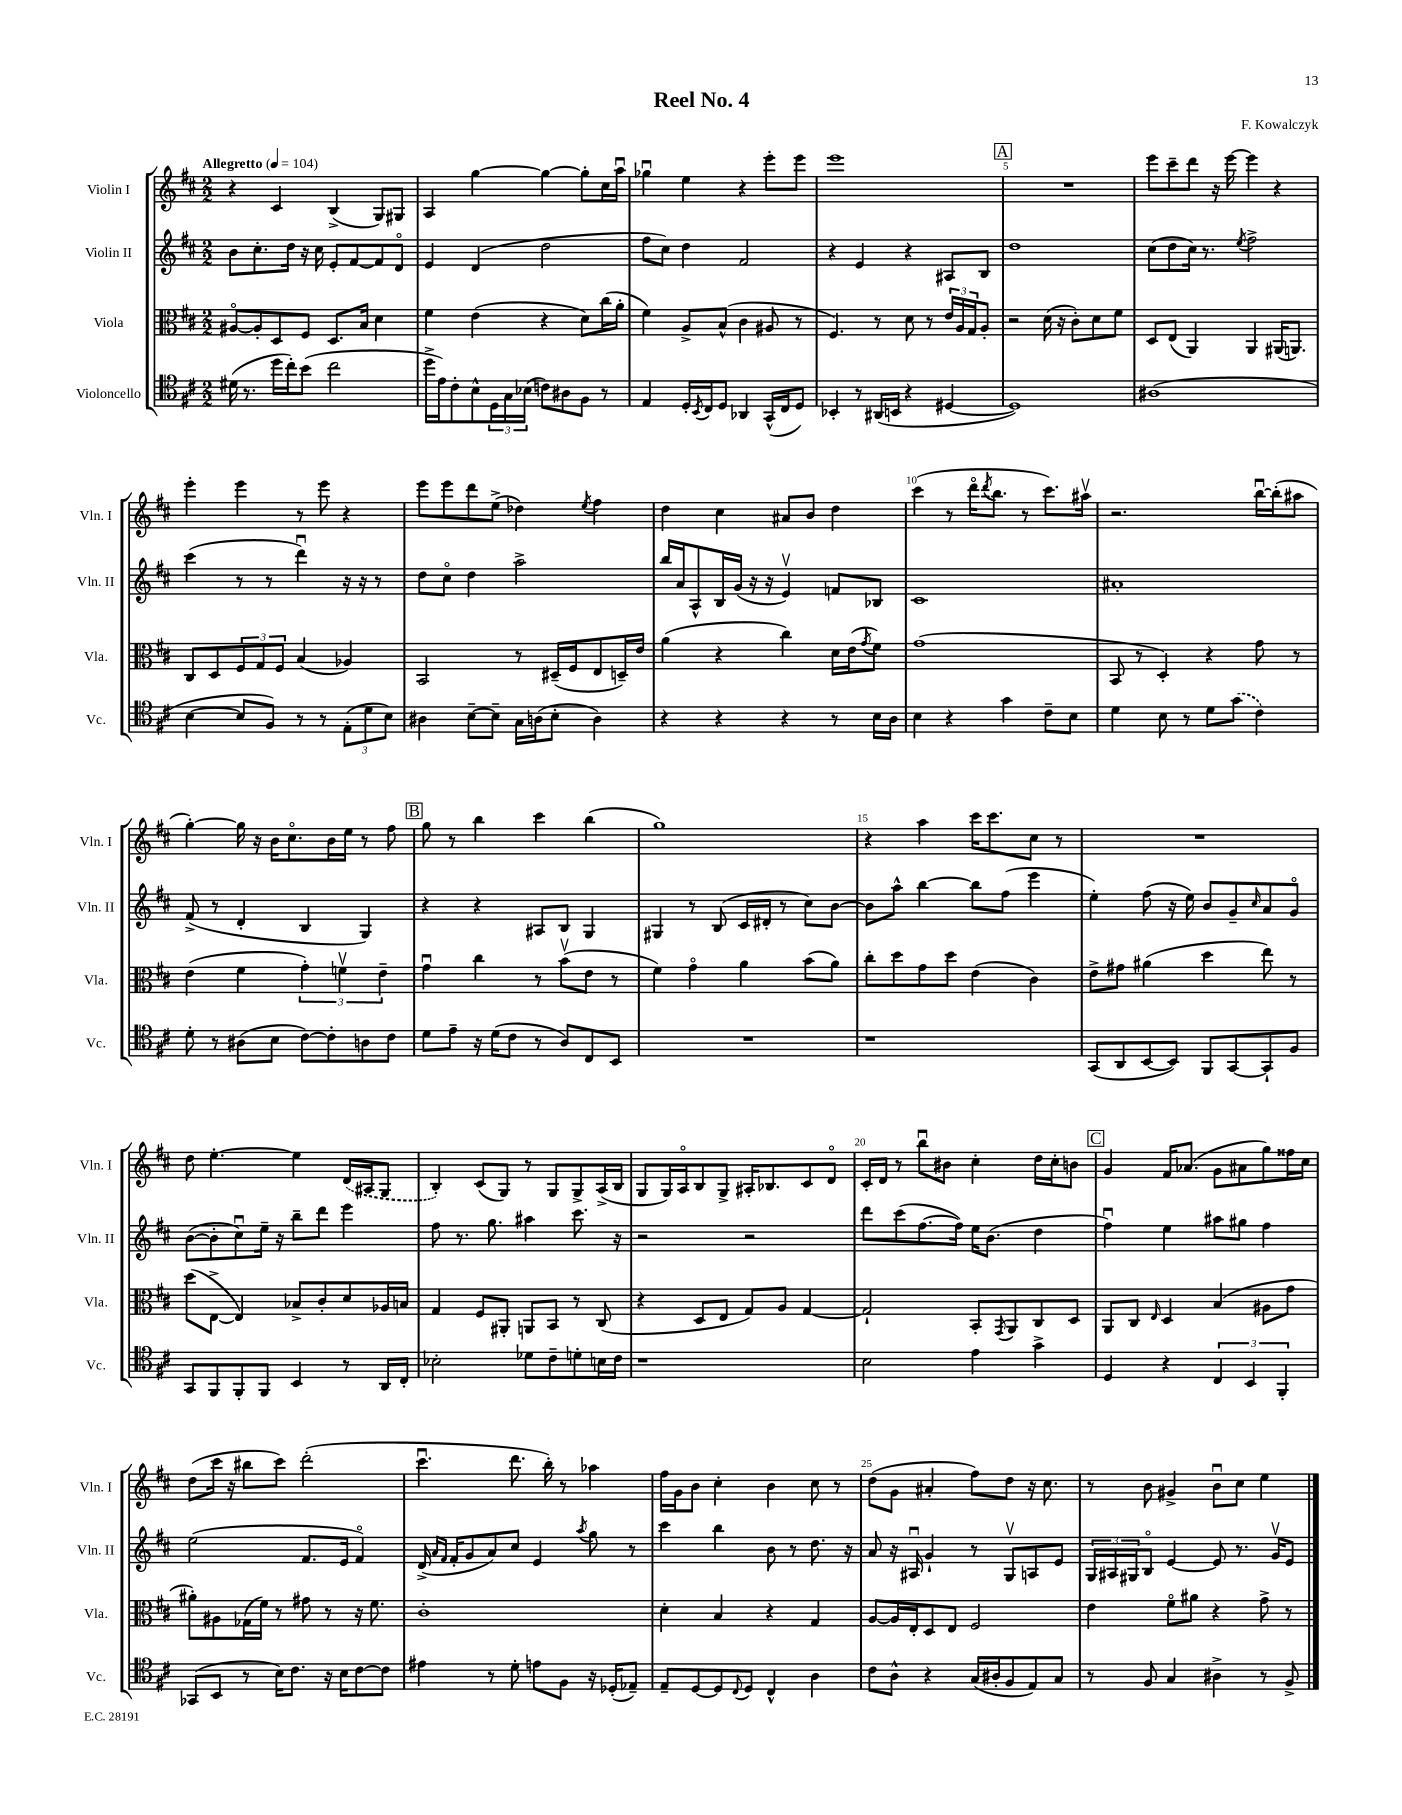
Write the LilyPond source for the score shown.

\header { title = "Reel No. 4" composer = "F. Kowalczyk" }
<<
\new StaffGroup <<
\new Staff = "s0" \with { instrumentName = "Violin I" shortInstrumentName = "Vln. I" } {
    \clef treble \key d \major \numericTimeSignature \time 2/2 \tempo "Allegretto" 4 = 104
    r4 cis'4 b4->( g8) gis8 |
    a4 g''4~ g''4~ g''8-. cis''16 a''16\downbow |
    ges''4\downbow e''4 r4 e'''8-. e'''8 |
    e'''1 |
    \mark \markup { \box "A" } R1 |
    e'''8 cis'''8-- d'''8 r16 e'''16~ e'''4 r4 |
    e'''4-. e'''4 r8 e'''8 r4 |
    e'''8 e'''8 d'''8 e''8->( des''4) \acciaccatura { e''8 } fis''4 |
    d''4 cis''4 ais'8 b'8 d''4 |
    cis'''4( r8 d'''16\flageolet \acciaccatura { d'''8 } b''8. r8 cis'''8.) ais''16\upbow |
    r2. b''16~\downbow b''16-.( ais''8 |
    g''4~-.) g''16 r16 b'16 cis''8.\flageolet b'16 e''16 r8 fis''8 |
    \mark \markup { \box "B" } g''8 r8 b''4 cis'''4 b''4( |
    g''1) |
    r4 a''4 cis'''16 cis'''8. cis''8 r8 |
    R1 |
    d''8 e''4.~-. e''4 \once \slurDashed d'16( ais16 g8 |
    b4-.) cis'8( g8) r8 g8 g8-> a16->( b16 |
    g8 g16) a16\flageolet b8 g8-> ais16-. bes8. cis'8 d'8\flageolet |
    cis'16-. d'16 r8 b''8\downbow bis'8 cis''4-. d''16 cis''16-. b'8 |
    \mark \markup { \box "C" } g'4 fis'16 aes'8.( g'8 ais'8 g''8) fisis''16 cis''16 |
    d''8( cis'''16 r16 bis''8 cis'''8) d'''2-.( |
    cis'''4.\downbow d'''8. b''16-.) r8 aes''4 |
    fis''16 g'16 b'8 cis''4-. b'4 cis''8 r8 |
    d''8( g'8 ais'4-. fis''8) d''8 r16 cis''8. |
    r8 b'8 gis'4-> b'8\downbow cis''8 e''4 \bar "|." |
}
\new Staff = "s1" \with { instrumentName = "Violin II" shortInstrumentName = "Vln. II" } {
    \clef treble \key d \major \numericTimeSignature \time 2/2
    b'8 cis''8.-. d''16 r16 cis''16 e'8-. fis'8~ fis'8 d'8\flageolet |
    e'4 d'4( d''2 |
    fis''8 cis''8) d''4 fis'2 |
    r4 e'4 r4 ais8 b8 |
    \mark \markup { \box "A" } d''1 |
    cis''8( d''8 cis''16) r8. \acciaccatura { e''8 } fis''2-> |
    cis'''4( r8 r8 d'''4\downbow) r16 r16 r8 |
    d''8 cis''8\flageolet d''4 a''2-> |
    b''16 a'16 a8-^ b16 g'16( r16 r16 e'4\upbow) f'8 bes8 |
    cis'1 |
    ais'1-. |
    fis'8->( r8 d'4-. b4 g4) |
    \mark \markup { \box "B" } r4 r4 ais8 b8 g4 |
    gis4 r8 b8( cis'16 dis'16-. r8 cis''8) b'8~ |
    b'8 a''8-^ b''4~ b''8 fis''8( e'''4 |
    e''4-.) fis''8( r16 e''16) b'8 g'8-- \grace { cis''16 } a'8 g'8\flageolet |
    b'8~( b'8-. cis''8\downbow) e''16-- r16 b''8-- d'''8 e'''4 |
    fis''8 r8. g''8. ais''4 cis'''8. r16 |
    r2 r2 |
    d'''8 cis'''8( fis''8.~ fis''16) e''16 b'8.( d''4 |
    \mark \markup { \box "C" } fis''4\downbow) e''4 ais''8 gis''8 fis''4 |
    e''2( fis'8. e'16 fis'4\flageolet) |
    d'16->( \grace { a'16 fis'16 } fis'16-. g'8 a'8) cis''8 e'4 \acciaccatura { a''8 } g''8 r8 |
    cis'''4 b''4 b'8 r8 d''8. r16 |
    a'8 r16 ais16\downbow g'4-! r8 g8\upbow a8 e'8 |
    \tuplet 3/2 { g16 ais16 gis16 } b8\flageolet e'4~ e'8 r8. g'16\upbow e'8 \bar "|." |
}
\new Staff = "s2" \with { instrumentName = "Viola" shortInstrumentName = "Vla." } {
    \clef alto \key d \major \numericTimeSignature \time 2/2
    ais8~\flageolet ais8-. d8 fis8 d8. b16 d'4 |
    fis'4 e'4( r4 d'8) cis''16( a'16-. |
    fis'4) a8-> b8-^( cis'4 ais8 r8 |
    fis4.) r8 d'8 r8 \tuplet 3/2 { e'16 a16 g16 } a8-. |
    \mark \markup { \box "A" } r2 d'16( r16 cis'8-.) d'8 fis'8 |
    d8 e8( a,4) a,4 ais,16( a,8.) |
    cis8 d8 \tuplet 3/2 { fis8 g8 fis8 } b4( aes4) |
    b,2 r8 dis16--( fis16 e8 d16--) e'16 |
    a'4( r4 cis''4) d'16 e'16( \acciaccatura { g'8 } fis'8) |
    g'1( |
    b,8 r8 d4-.) r4 g'8 r8 |
    e'4( fis'4 \tuplet 3/2 { g'4-.) f'4\upbow e'4-- } |
    \mark \markup { \box "B" } g'4\downbow cis''4 r8 b'8\upbow( e'8 r8 |
    fis'4) g'4\flageolet a'4 b'8( a'8) |
    cis''8-. d''8 g'8 d''8 e'4( cis'4) |
    e'8-> gis'8 ais'4( d''4 e''8) r8 |
    d''8( e8~-> e4) bes8-> cis'8-. d'8 aes16 b16 |
    g4 fis8 ais,8-. a,8 b,8 r8 cis8( |
    r4 d8 e8 g8) a8 g4~ |
    g2-! b,8-. \acciaccatura { g,8 } a,8 cis8 d8 |
    \mark \markup { \box "C" } a,8 cis8 \grace { e16 } d4 b4( ais8 g'8 |
    ais'8-.) ais8 ges16( fis'16) r8 gis'8 r8 r16 fis'8. |
    cis'1-. |
    d'4-. b4 r4 g4 |
    a8~ a16 e16-. d8 e8 fis2 |
    e'4 fis'8\flageolet ais'8 r4 g'8-> r8 \bar "|." |
}
\new Staff = "s3" \with { instrumentName = "Violoncello" shortInstrumentName = "Vc." } {
    \clef tenor \key d \major \numericTimeSignature \time 2/2
    dis'16( r8. d''16 cis''16-.) b'8( cis''2 |
    d''16-> e'16) cis'8-. b8-^ \tuplet 3/2 { d16 g16 bes16( } c'8) ais8 fis8 r8 |
    e4 d16-. \acciaccatura { b,8 } cis16 d8 aes,4 g,16-^( cis16 d8) |
    bes,4-. r8 ais,16( b,16 r4 dis4~ |
    \mark \markup { \box "A" } dis1) |
    ais1( |
    b4~ b8 fis8) r8 r8 \tuplet 3/2 { e8-.( d'8 b8) } |
    ais4 b8~-- b8-- g16 a16( b8-. a4) |
    r4 r4 r4 r8 b16 a16 |
    b4 r4 g'4 cis'8-- b8 |
    d'4 b8 r8 d'8 \once \slurDashed g'8( cis'4) |
    d'8-. r8 ais8( b8 cis'8~) cis'8-. a8 cis'8 |
    \mark \markup { \box "B" } d'8 e'8-- r16 d'16( cis'8 r8 a8) cis8 b,8 |
    R1 |
    r1 |
    g,8( a,8 b,8~ b,8) fis,8 g,8~ g,8-! fis8 |
    g,8 fis,8 fis,8-. fis,8 b,4 r8 a,16 cis16-. |
    bes2-. des'8 cis'8-- d'8-. b16 cis'16 |
    r1 |
    b2 e'4 g'4-> |
    \mark \markup { \box "C" } d4 r4 \tuplet 3/2 { cis4 b,4 fis,4-. } |
    ges,8( b,8 r8 b16) cis'8. r16 b16 cis'8~ cis'8 |
    eis'4 r8 d'8-. e'8 fis8 r16 des16-.( ees8--) |
    e8-- d8~ d8 \appoggiatura { cis8 } d8 cis4-^ a4 |
    cis'8 a8-^ r4 g16( ais16-. fis8 e8) g8 |
    r8 fis8 g4 ais4-> r8 fis8-> \bar "|." |
}
>>
>>
\layout { \context { \Score \override BarNumber.break-visibility = ##(#f #t #t) barNumberVisibility = #(every-nth-bar-number-visible 5) } }
